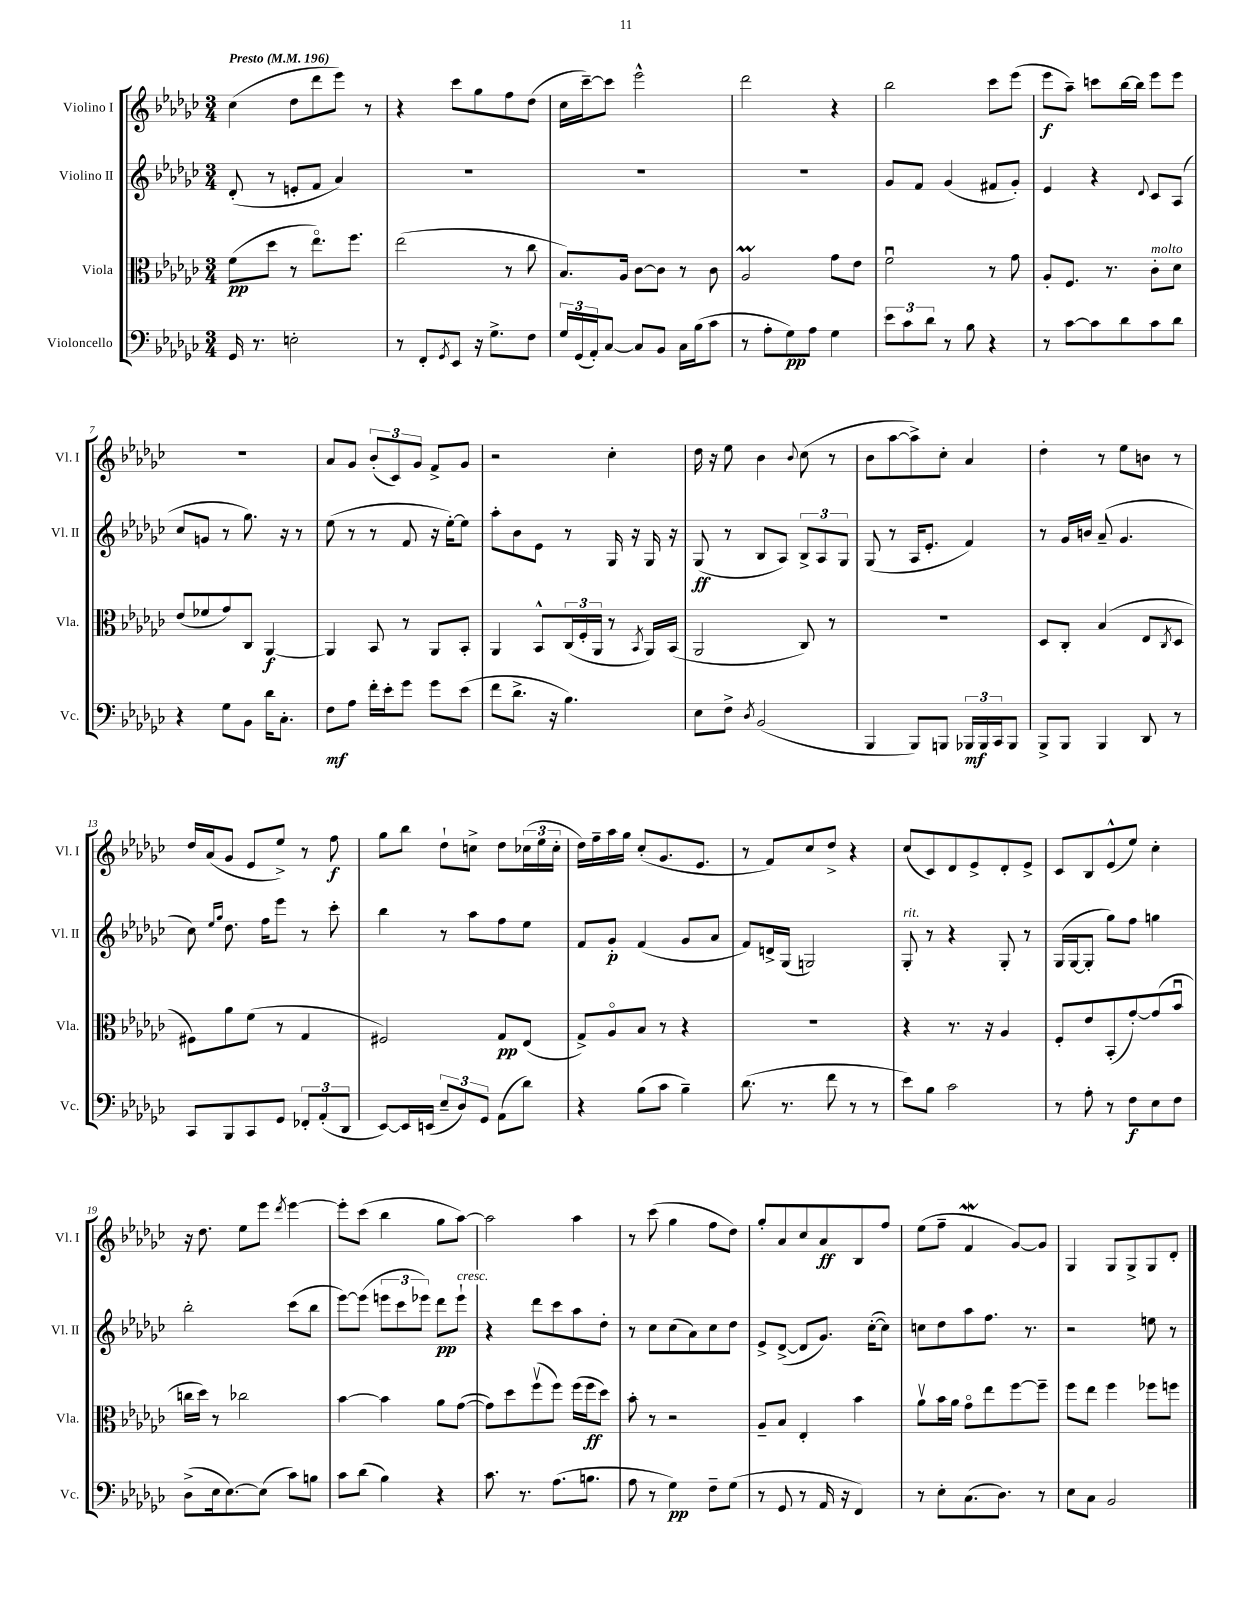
<<
\new StaffGroup <<
\new Staff = "s0" \with { instrumentName = "Violino I" shortInstrumentName = "Vl. I" } {
    \clef treble \key ges \major \numericTimeSignature \time 3/4 \tempo "Presto" 4 = 196
    ces''4( des''8 des'''8 ees'''8) r8 |
    r4 ces'''8 ges''8 f''8 des''8( |
    ces''16 ces'''16~--) ces'''8 ees'''2-^ |
    des'''2 r4 |
    bes''2 ces'''8 ees'''8( |
    ees'''8\f aes''8--) c'''8 bes''16~ bes''16 ees'''8 ees'''8 |
    R2. |
    aes'8 ges'8 \tuplet 3/2 { bes'8-.( ces'8) ges'8 } f'8-> ges'8 |
    r2 ces''4-. |
    des''16 r16 ees''8 bes'4 \appoggiatura { bes'8 } ces''8( r8 |
    bes'8 aes''8~ aes''8->) ces''8-. aes'4 |
    des''4-. r8 ees''8 b'8 r8 |
    des''16 aes'16( ges'8 ees'8 ees''8->) r8 f''8\f |
    ges''8 bes''8 des''8-! c''8-> des''8 \tuplet 3/2 { ces''16( ees''16 ces''16-. } |
    des''16) f''16-- aes''16 ges''16 ces''8-.( ges'8. ees'8. |
    r8 f'8) ces''8 des''8-> r4 |
    ces''8( ces'8) des'8 ees'8-> des'8-. ees'8-> |
    ces'8 bes8 ees'8-^( ees''8) ces''4-. |
    r16 des''8. ees''8 ees'''8 \acciaccatura { des'''8 } ees'''4~ |
    ees'''8-. ces'''8( bes''4 ges''8 aes''8~) |
    aes''2 aes''4 |
    r8 ces'''8( ges''4 f''8 des''8) |
    ges''8-. aes'8 ces''8 aes'8\ff bes8 f''8 |
    ees''8( f''8-- f'4\mordent ges'8~) ges'8 |
    ges4 ges8 ges8-> ges8 des'8-. \bar "|." |
}
\new Staff = "s1" \with { instrumentName = "Violino II" shortInstrumentName = "Vl. II" } {
    \clef treble \key ges \major \numericTimeSignature \time 3/4
    des'8-.( r8 e'8-. f'8 aes'4) |
    R2. |
    R2. |
    R2. |
    ges'8 f'8 ges'4( fis'8 ges'8-.) |
    ees'4 r4 \appoggiatura { des'8 } ces'8 aes8( |
    ces''8 g'8 r8 ges''8.) r16 r8 |
    ees''8( r8 r8 f'8 r16 ees''16~-.) ees''8 |
    aes''8-. bes'8 ees'8 r8 ges16 r16 ges16 r16 |
    ges8\ff( r8 bes8 aes8) \tuplet 3/2 { bes8-> aes8 ges8 } |
    ges8( r8 aes16 ees'8.-. f'4) |
    r8 ges'16 b'16 aes'8--( ges'4. |
    ces''8) \grace { ees''16 ges''16 } des''8. f''16 ees'''8 r8 ces'''8-. |
    bes''4 r8 aes''8 f''8 ees''8 |
    f'8 ges'8-.\p f'4( ges'8 aes'8 |
    f'8) d'16-> ges16( g2) |
    ges8-.^\markup { \italic "rit." } r8 r4 ges8-. r8 |
    ges16( ges16~ ges8-. ges''8) f''8 g''4 |
    bes''2-. ces'''8( bes''8 |
    ees'''8~) ees'''8( \tuplet 3/2 { e'''8 ces'''8 ees'''8) } des'''8\pp ees'''8-!^\markup { \italic "cresc." } |
    r4 des'''8 ces'''8 aes''8 des''8-. |
    r8 ces''8 ces''8( aes'8) ces''8 des''8 |
    ees'8-> des'8~->( des'8 ges'8.) ces''16~-.( ces''8) |
    c''8 des''8 aes''8 f''8. r8. |
    r2 e''8 r8 \bar "|." |
}
\new Staff = "s2" \with { instrumentName = "Viola" shortInstrumentName = "Vla." } {
    \clef alto \key ges \major \numericTimeSignature \time 3/4
    f'8\pp( des''8 r8 ees''8.\flageolet) f''8. |
    ees''2( r8 ces''8 |
    bes8.) aes16 ces'8~ ces'8 r8 ces'8 |
    aes2\prall ges'8 ees'8 |
    f'2\downbow r8 ges'8 |
    aes8-. f8. r8. ces'8-.^\markup { \italic "molto" } des'8 |
    ees'8( fes'8 ges'8) ces8 aes,4~\f |
    aes,4 bes,8 r8 aes,8 bes,8-. |
    aes,4 bes,8-^ \tuplet 3/2 { ces16( f16-. aes,16 } r8 \acciaccatura { bes,8 } aes,16) bes,16( |
    aes,2 ces8) r8 |
    R2. |
    des8 ces8-. bes4( ees8 \acciaccatura { ces8 } des8 |
    fis8) aes'8 f'8( r8 ges4 |
    fis2) ges8\pp ees8( |
    ges8->) aes8\flageolet bes8 r8 r4 |
    R2. |
    r4 r8. r16 aes4 |
    f8-. ees'8 bes,8-.( ges'8~-.) ges'8( bes'8\downbow |
    c''16 des''16) r8 ces''2 |
    bes'4~ bes'4 aes'8 ges'8~( |
    ges'8) des''8 f''8\upbow( f''8) f''16( f''16\ff des''8) |
    bes'8-. r8 r2 |
    aes8-- bes8 ees4-. bes'4 |
    aes'8\upbow bes'16 aes'16 ges'8\flageolet ees''8 f''8~ f''8-- |
    f''8 ees''8 f''4 fes''8 f''8 \bar "|." |
}
\new Staff = "s3" \with { instrumentName = "Violoncello" shortInstrumentName = "Vc." } {
    \clef bass \key ges \major \numericTimeSignature \time 3/4
    ges,16 r8. e2-. |
    r8 f,8-. \acciaccatura { ges,8 } ees,8 r16 ges8.-> f8 |
    \tuplet 3/2 { ges16 ges,16( aes,16-.) } ces8~ ces8 bes,8 ces16 bes16( ces'8 |
    r8 aes8-. ges8\pp) aes8 ges4 |
    \tuplet 3/2 { ees'8 ces'8 des'8 } r8 bes8 r4 |
    r8 ces'8~ ces'8 des'8 ces'8 des'8 |
    r4 ges8 bes,8 des'16 ces8.-. |
    f8\mf aes8 f'16-. ees'16-. ges'8 ges'8 ees'8( |
    f'8 des'8.-> r16 bes4.) |
    ees8 f8-> \acciaccatura { des8 } bes,2( |
    bes,,4 bes,,8) b,,8 \tuplet 3/2 { bes,,16\mf bes,,16 ces,16 } bes,,8 |
    bes,,8-> bes,,8 bes,,4 des,8 r8 |
    ces,8 bes,,8 ces,8 ges,8 \tuplet 3/2 { fes,8-. aes,8-.( des,8 } |
    ees,8~) ees,16 e,16( \tuplet 3/2 { ees8-- des8) ges,8 } aes,8( des'8) |
    r4 bes8( ces'8 bes4--) |
    des'8.( r8. f'8 r8 r8 |
    ees'8) bes8 ces'2 |
    r8 aes8-. r8 f8\f ees8 f8 |
    des8->( ees16 ees8.~) ees8( ces'8) b8 |
    ces'8 des'8( bes4) r4 |
    ces'8. r8. aes8.( b8. |
    aes8 r8 ges4\pp) f8-- ges8( |
    r8 ges,8 r8 aes,16 r16 f,4) |
    r8 ees8-. ces8.( des8.) r8 |
    ees8 ces8 bes,2 \bar "|." |
}
>>
>>
